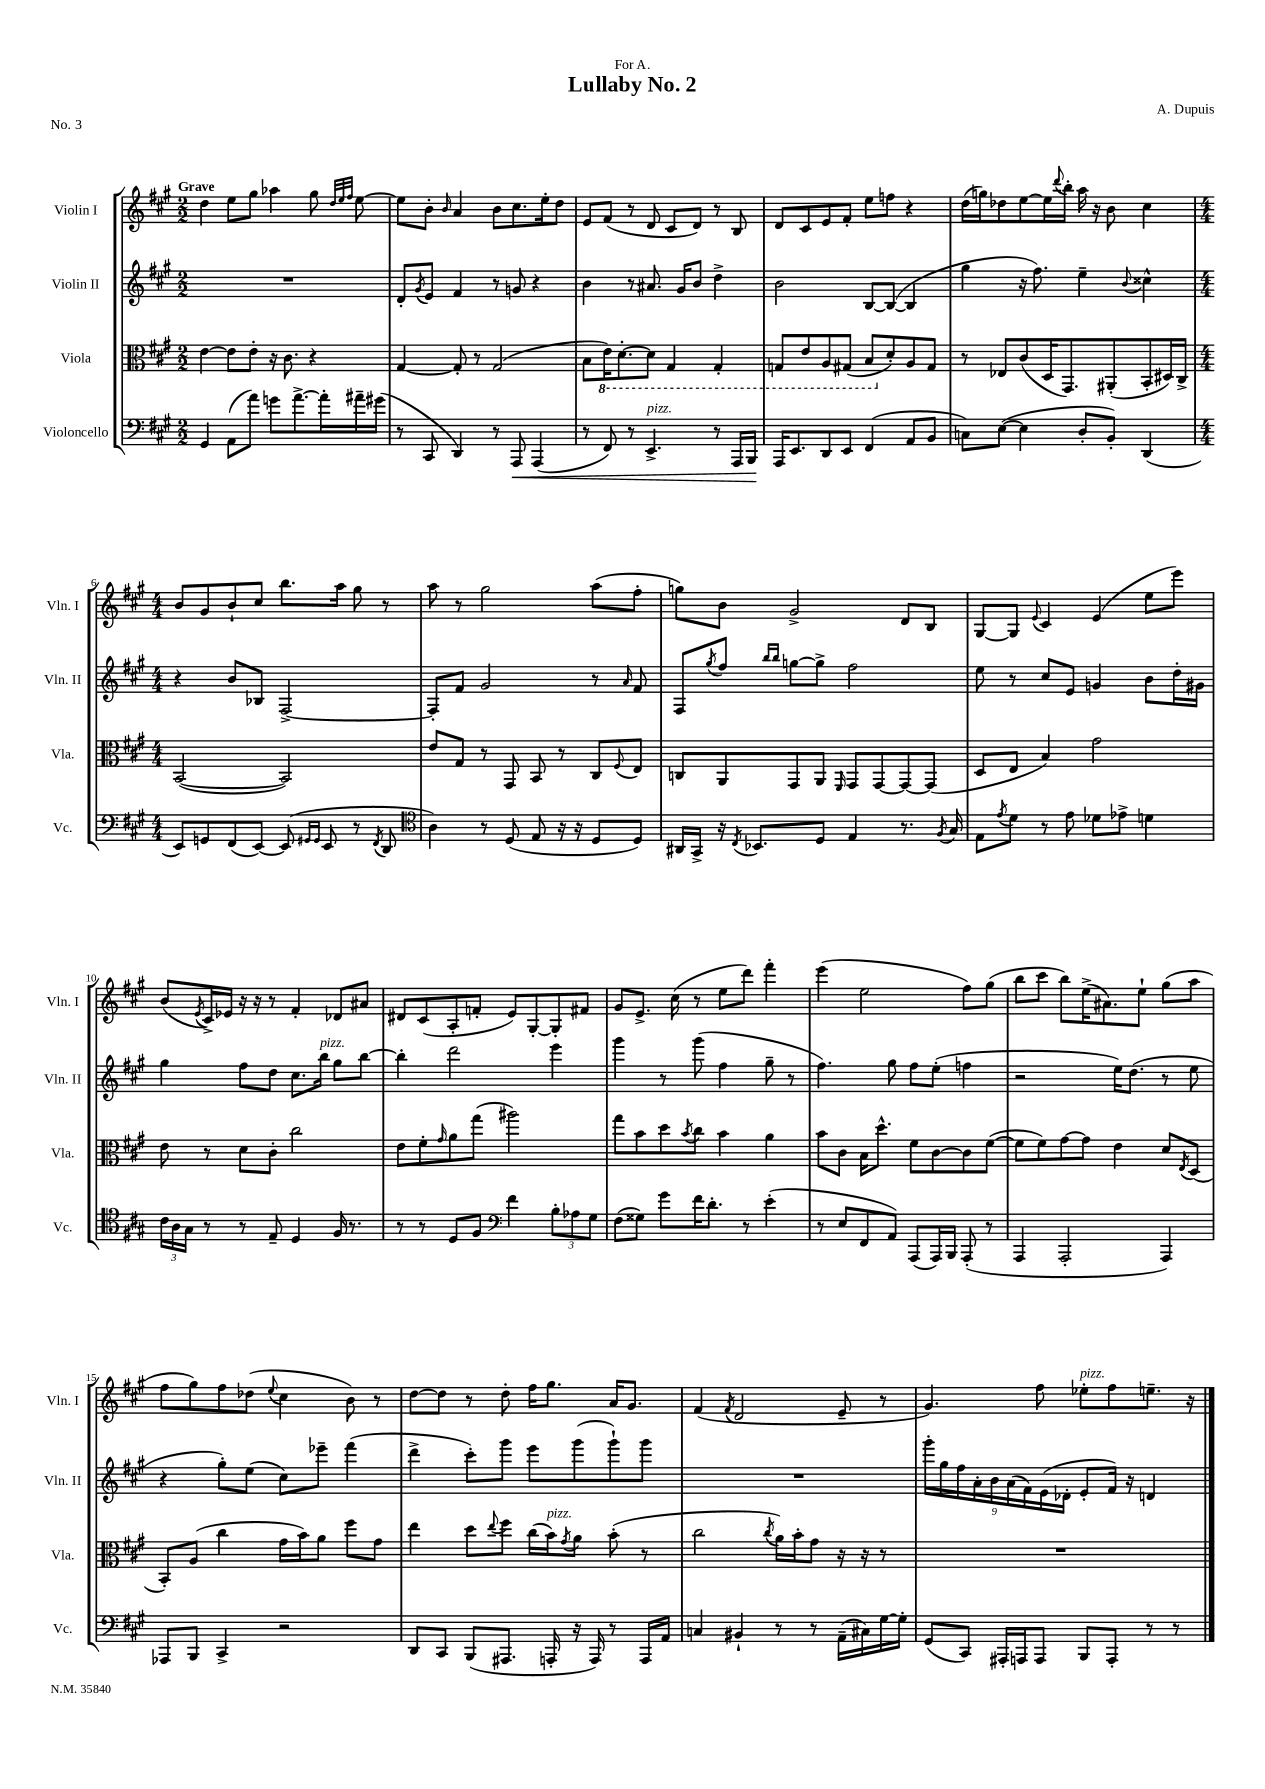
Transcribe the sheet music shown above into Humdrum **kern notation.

**kern	**kern	**kern	**kern
*staff4	*staff3	*staff2	*staff1
*clefF4	*clefC3	*clefG2	*clefG2
*k[f#c#g#]	*k[f#c#g#]	*k[f#c#g#]	*k[f#c#g#]
*M2/2	*M2/2	*M2/2	*M2/2
4GG#	[4e	1r	4dd
(8AA	8e]	.	8ee
8a)	8e'	.	8gg#
8g	16r	.	4aa-
.	8.c#	.	.
[8.a^	.	.	.
.	4r	.	8gg#
16a']	.	.	.
.	.	.	32qqdd
.	.	.	32qqee
.	.	.	32qqff#
16a#~	.	.	[8ee
(16g#	.	.	.
=	=	=	=
8r	[4G#	8d'	8ee]
.	.	8qg#	.
8CC#	.	8e	8b'
.	.	.	16qqb
4DD)	8G#']	4f#	4a
.	8r	.	.
8r	(2G#	8r	8b
8AAA	.	8g	8.cc#
(4AAA	.	4r	.
.	.	.	16ee'
.	.	.	8dd
=	=	=	=
8r	8B	4b	8e
8FF#)	16E)	.	(8f#
.	[8.D'	.	.
8r	.	8r	8r
4.EE^	8D]	8.a#	8d
.	4GG#	.	8c#
.	.	16g#	.
.	.	8b	8d)
8r	4GG#'	4dd^	8r
16AAA	.	.	8B
16BBB	.	.	.
=	=	=	=
16AAA	8GG	2b	8d
8.EE	.	.	.
.	8E	.	8c#
8DD	8AA	.	8e
8EE	(8GG#	.	8f#'
(4FF#	8BB	[8B	8ee
.	8d')	(8B_	8ff
8AA	8A	4B]	4r
8BB	8G#	.	.
=	=	=	=
8C)	8r	4gg#	(16dd
.	.	.	16gg)
([8E	8E-	.	8dd-
4E]	(8c#	16r	[8ee
.	.	8.ff#)	.
.	16D	.	16ee]
.	.	.	8qqddd
.	8.GG#)	.	16bb'
8D'	.	4ee~	16aa
.	.	.	16r
8BB')	(8AA#'	.	8b
.	.	8qqb	.
(4DD	8BB'	4cc##^^	4cc#
.	16D#)	.	.
.	16C#^	.	.
=	=	=	=
*M4/4	*M4/4	*M4/4	*M4/4
8EE)	([2BB	4r	8b
8GG	.	.	8g#
(8FF#	.	8b	8b`
[8EE)	.	8B-	8cc#
(8EE]	2BB])	[2F#^	8.bb
16qqGG#	.	.	.
16qqGG#	.	.	.
8EE	.	.	.
.	.	.	16aa
8r	.	.	8gg#
8qFF#	.	.	.
8DD	.	.	8r
=	=	=	=
*clefC4	*	*	*
4A)	8e	8F#']	8aa
.	8G#	8f#	8r
8r	8r	2g#	2gg#
(8D	8GG#	.	.
8E	8BB	.	.
16r	8r	.	.
16r	.	.	.
8D	8C#	8r	(8aa
.	8qqF#	16qqa	.
8D)	8E	8f#	8ff#'
=	=	=	=
16AA#	8C	8F#	8gg)
16GG#^	.	.	.
.	.	8qgg#	.
16r	8AA	8ff#	8b
8qC#	.	.	.
8.BB-	.	.	.
.	.	16qqbb	.
.	.	16qqbb	.
.	8GG#	[8gg	2g#^
8D	8AA	8gg^]	.
.	16qqFF#	.	.
4E	8GG#	2ff#	.
.	[8GG#	.	.
8.r	8GG#_	.	8d
.	(8GG#]	.	8B
8qF#	.	.	.
16G#	.	.	.
=	=	=	=
8E	8D	8ee	[8G#
8qe	.	.	.
8d	8E	8r	8G#]
.	.	.	8qqe
8r	4B)	8cc#	4c#
8e	.	8e	.
8d-	2g#	4g	(4e
8e-^	.	.	.
4d	.	8b	8ee
.	.	16dd'	8eee)
.	.	16g#	.
=	=	=	=
24c#	8e	4gg#	(8b
24A	.	.	.
24G#	.	.	.
.	.	.	8qe
8r	8r	.	16c#^)
.	.	.	16e-
8r	8d	8ff#	16r
.	.	.	16r
8E~	8c#'	8dd	8r
4D	2cc#	8.cc#	4f#'
.	.	16bb	.
16F#	.	8gg#	8d-
8.r	.	.	.
.	.	[8bb	8a#
=	=	=	=
8r	8e	4bb']	8d#
8r	8f#'	.	(8c#
.	16qqg#	.	.
8D	8a	2ddd	8A'
8F#	(8gg#	.	8f'
*clefF4	*	*	*
4f#	2aa#)	.	8e)
.	.	.	[8G#'
12B'	.	4eee	8G#']
12A-	.	.	.
.	.	.	8f#
12G#	.	.	.
=	=	=	=
(8F#	8gg#	4ggg#	8g#
8G##)	8b	.	8.e^
8g#	8dd	8r	.
.	.	.	(16cc#
.	8qb	.	.
16f#	8cc#	(8ggg#	8r
8.d'	.	.	.
.	4b	4ff#	8ee
8r	.	.	8ddd)
(4e'	4a	8gg#~	4fff#'
.	.	8r	.
=	=	=	=
8r	8b	4.ff#)	(4eee
8E	8c#	.	.
8FF#	16B	.	2ee
.	8.dd^^	.	.
8AA)	.	8gg#	.
(8AAA	8f#	8ff#	.
16AAA)	[8c#	(8ee'	.
16BBB	.	.	.
(8AAA'	8c#]	4ff	8ff#)
8r	([8f#	.	(8gg#
=	=	=	=
4AAA	8f#]	2r	8bb
.	8f#)	.	8ccc#
2AAA'	[8g#	.	8bb)
.	8g#]	.	(16ee^
.	.	.	8.a#)
.	4e	16ee)	.
.	.	(8.dd	.
.	.	.	8ee`
4AAA)	8d	8r	(8gg#
.	8qE	.	.
.	(8D	8ee	8aa
=	=	=	=
8AAA-	8BB')	4r	8ff#
8BBB	(8A	.	8gg#)
4CC#^	4cc#	8gg#')	8ff#
.	.	(8ee	(8dd-
.	.	.	8qqee
2r	16g#	8cc#)	4cc#
.	16b)	.	.
.	8a	8eee-~	.
.	8ff#	(4fff#	8b)
.	8g#	.	8r
=	=	=	=
8DD	4ee	4ddd^	[8dd
8CC#	.	.	8dd]
(8BBB	8dd	8ccc#')	8r
.	8qqee	.	.
8.AAA#	8ff#	8ggg#	8dd'
.	(16cc#	8eee	16ff#
16AAA'	16b)	.	8.gg#
.	8qg#	.	.
16r	8a	(8ggg#	.
16AAA)	.	.	.
8r	(8b'	8ggg#`)	16a
.	.	.	8.g#
16AAA	8r	8ggg#	.
16AA	.	.	.
=	=	=	=
4C	2cc#	1r	(4f#
.	.	.	8qf#
4BB#`	.	.	2d
.	8qcc#	.	.
8r	16a)	.	.
.	16b'	.	.
8r	8g#	.	.
(16AA~	16r	.	8e~
16C#)	16r	.	.
[16G#	8r	.	8r
16G#']	.	.	.
=	=	=	=
(8GG#	1r	18ggg#'	4.g#)
.	.	18gg#	.
.	.	18ff#	.
8CC#)	.	.	.
.	.	18a'	.
.	.	18b	.
16AAA#'	.	.	.
.	.	(18a	.
16AAA	.	.	.
.	.	18f#)	.
8AAA	.	.	8ff#
.	.	(18e	.
.	.	18d-'	.
8BBB	.	8e'	8ee-'
8AAA'	.	16f#)	8ff#
.	.	16r	.
8r	.	4d	8.ee~
8r	.	.	.
.	.	.	16r
==	==	==	==
*-	*-	*-	*-
